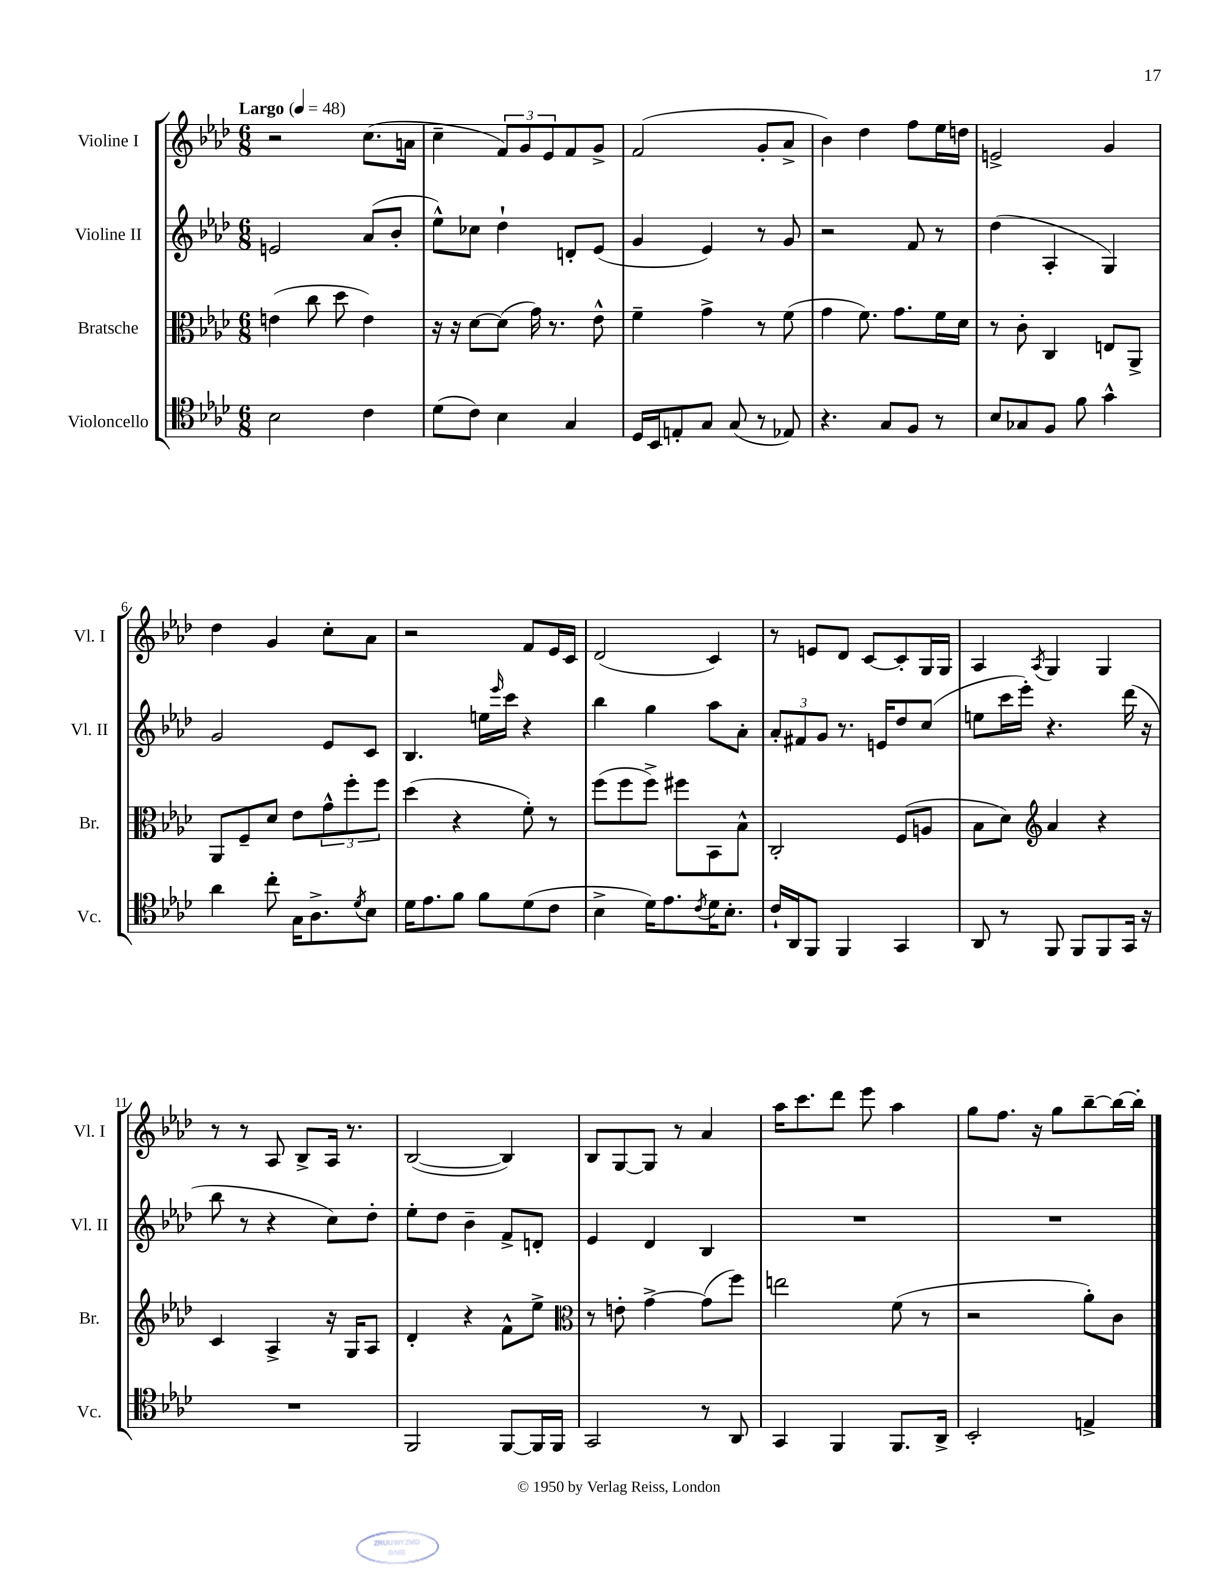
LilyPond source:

<<
\new StaffGroup <<
\new Staff = "s0" \with { instrumentName = "Violine I" shortInstrumentName = "Vl. I" } {
    \clef treble \key aes \major \numericTimeSignature \time 6/8 \tempo "Largo" 4 = 48
    r2 c''8.( a'16 |
    c''4-- \tuplet 3/2 { f'8) g'8 ees'8 } f'8 g'8-> |
    f'2( g'8-. aes'8-> |
    bes'4) des''4 f''8 ees''16 d''16 |
    e'2-> g'4 |
    des''4 g'4 c''8-. aes'8 |
    r2 f'8 ees'16 c'16 |
    des'2( c'4) |
    r8 e'8 des'8 c'8~ c'8-. g16 g16 |
    aes4 \acciaccatura { aes8 } g4 g4 |
    r8 r8 aes8 bes8-> aes16 r8. |
    bes2~( bes4) |
    bes8 g8~ g8 r8 aes'4 |
    aes''16 c'''8. des'''8 ees'''8 aes''4 |
    g''8 f''8. r16 g''8 bes''8~-- bes''16~ bes''16-. \bar "|." |
}
\new Staff = "s1" \with { instrumentName = "Violine II" shortInstrumentName = "Vl. II" } {
    \clef treble \key aes \major \numericTimeSignature \time 6/8
    e'2 aes'8( bes'8-. |
    ees''8-^) ces''8 des''4-! d'8-. ees'8( |
    g'4 ees'4) r8 g'8 |
    r2 f'8 r8 |
    des''4( aes4-. g4) |
    g'2 ees'8 c'8 |
    bes4. e''16 \grace { ees'''16 } c'''16 r4 |
    bes''4 g''4 aes''8 aes'8-. |
    \tuplet 3/2 { aes'8-. fis'8 g'8 } r8. e'16 des''8 c''8( |
    e''8 c'''16 ees'''16-.) r4. des'''16( r16 |
    bes''8 r8 r4 c''8) des''8-. |
    ees''8-. des''8 bes'4-- f'8-> d'8-. |
    ees'4 des'4 bes4 |
    R2. |
    R2. \bar "|." |
}
\new Staff = "s2" \with { instrumentName = "Bratsche" shortInstrumentName = "Br." } {
    \clef alto \key aes \major \numericTimeSignature \time 6/8
    e'4( c''8 des''8 e'4) |
    r16 r16 des'8~ des'8( g'16) r8. ees'8-^ |
    f'4-- g'4-> r8 f'8( |
    g'4 f'8.) g'8. f'16 des'16 |
    r8 c'8-. c4 e8 aes,8-> |
    aes,8 f8-- des'8 ees'8 \tuplet 3/2 { g'8-^ f''8-. f''8 } |
    des''4( r4 f'8-.) r8 |
    f''8( f''8 f''8->) fis''8 bes,8 bes8-^ |
    c2-. f8( a8 |
    bes8 des'8) \clef treble aes'4 r4 |
    c'4 aes4-> r16 g16 aes8 |
    des'4-. r4 f'8-^ ees''8-> |
    \clef alto r8 e'8-. g'4~-> g'8( f''8) |
    e''2 f'8( r8 |
    r2 aes'8-.) c'8 \bar "|." |
}
\new Staff = "s3" \with { instrumentName = "Violoncello" shortInstrumentName = "Vc." } {
    \clef tenor \key aes \major \numericTimeSignature \time 6/8
    bes2 c'4 |
    des'8( c'8) bes4 g4 |
    des16 bes,16 e8-. g8 g8( r8 ees8) |
    r4. g8 f8 r8 |
    bes8 ges8 f8 f'8 g'4-^ |
    aes'4 c''8-. g16 aes8.-> \acciaccatura { des'8 } bes8 |
    des'16 ees'8. f'8 f'8 des'8( c'8 |
    bes4-> des'16) ees'8. \acciaccatura { c'8 } des'16 bes8.-. |
    c'16-! aes,16 f,8 f,4 g,4 |
    aes,8 r8 f,8 f,8 f,8 g,16 r16 |
    R2. |
    f,2 f,8~ f,16 f,16 |
    g,2 r8 aes,8 |
    g,4 f,4 f,8. aes,16-> |
    bes,2-. e4-> \bar "|." |
}
>>
>>
